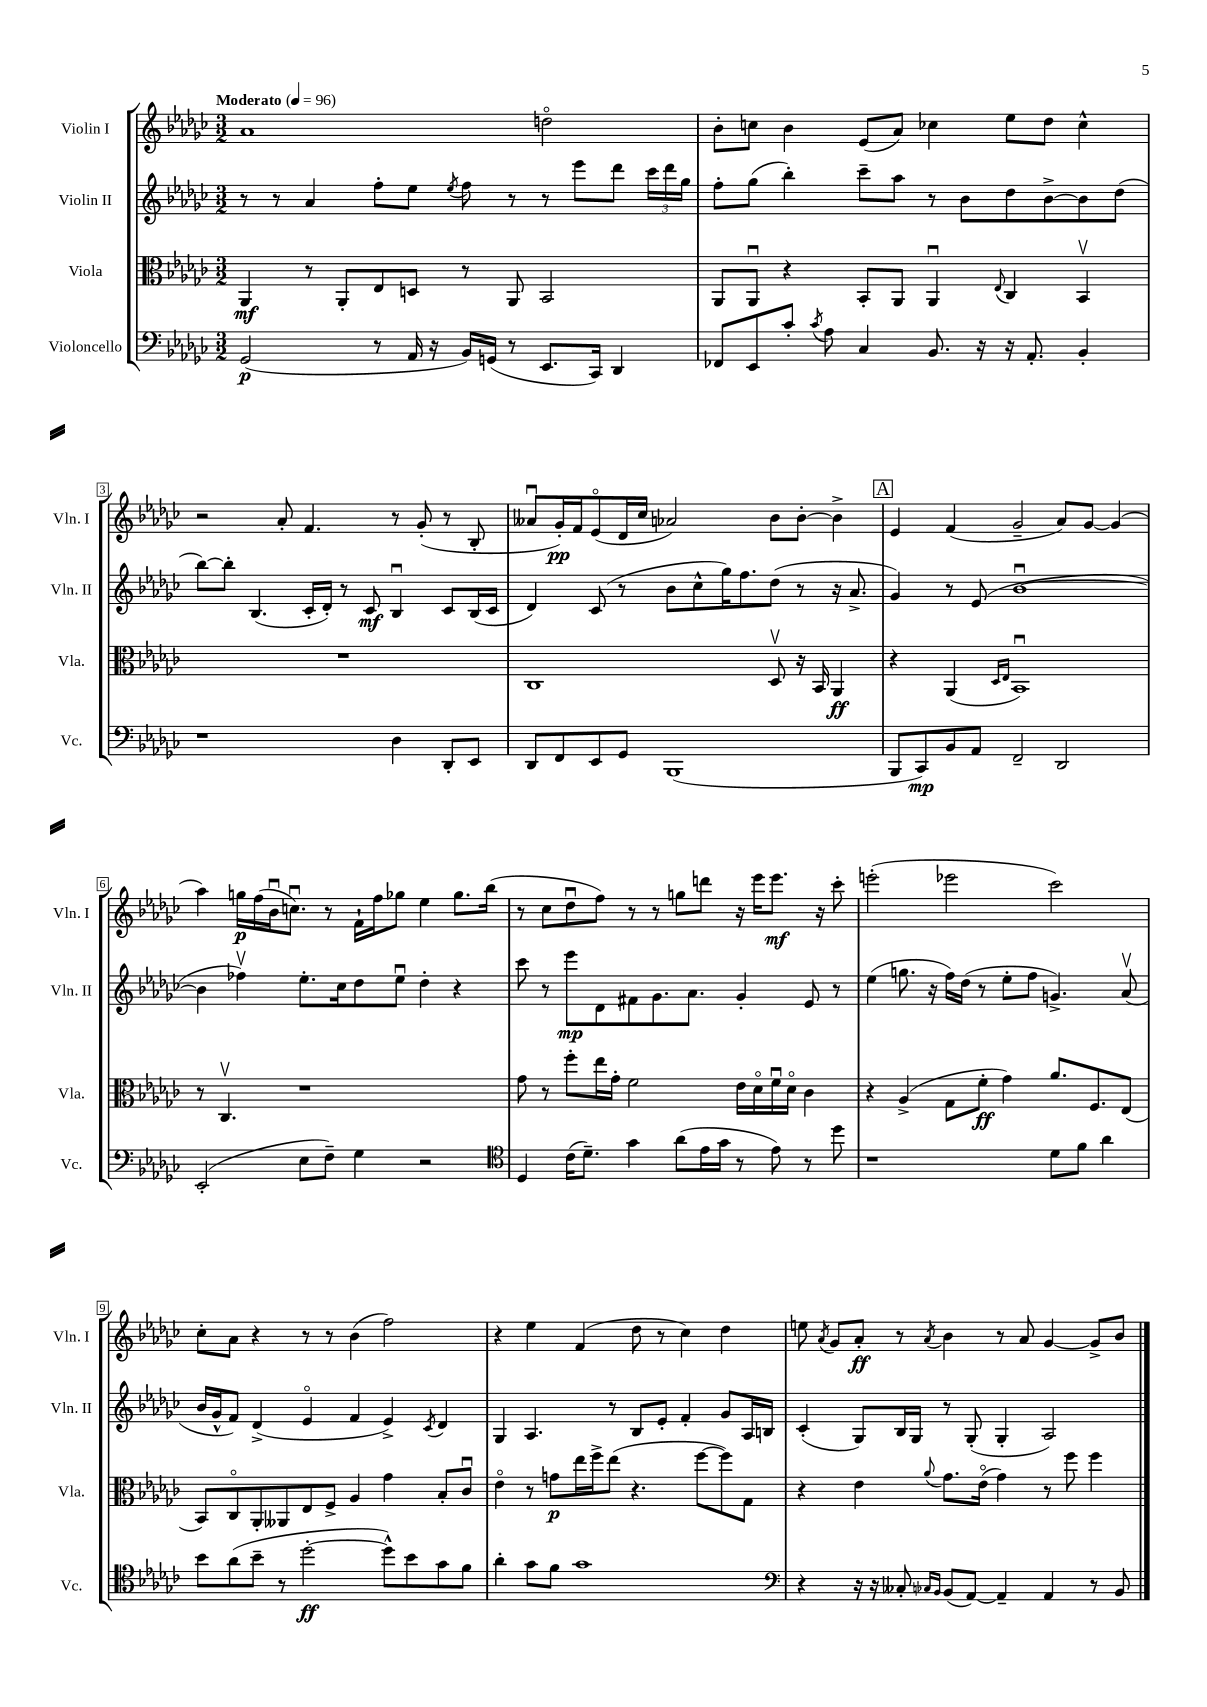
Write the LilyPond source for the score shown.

<<
\new StaffGroup <<
\new Staff = "s0" \with { instrumentName = "Violin I" shortInstrumentName = "Vln. I" } {
    \clef treble \key ges \major \numericTimeSignature \time 3/2 \tempo "Moderato" 4 = 96
    \autoBeamOff aes'1 d''2\flageolet |
    bes'8[-. c''8] bes'4 ees'8[( aes'8]) ces''4 ees''8[ des''8] ces''4-^ |
    r2 aes'8-. f'4. r8 ges'8-.( r8 bes8-. |
    aeses'8[\downbow ges'16-.\pp) f'16 ees'8\flageolet( des'16 ces''16] aes'2) bes'8[ bes'8]~-. bes'4-> |
    \mark \markup { \box "A" } ees'4 f'4( ges'2-- aes'8[) ges'8]~ ges'4( |
    aes''4) g''16[\p f''16( bes'16\downbow c''8.]\downbow) r8 f'16[-! f''16 ges''8] ees''4 ges''8.[ bes''16]( |
    r8 ces''8[ des''8\downbow f''8]) r8 r8 g''8[ d'''8] r16 ees'''16[ ees'''8.]\mf r16 ces'''8-. |
    e'''2-.( ees'''2 ces'''2) |
    ces''8[-. aes'8] r4 r8 r8 bes'4( f''2) |
    r4 ees''4 f'4( des''8 r8 ces''4) des''4 |
    e''8 \acciaccatura { aes'8 } ges'8[ aes'8]-.\ff r8 \acciaccatura { aes'8 } bes'4 r8 aes'8 ges'4~ ges'8[-> bes'8] \bar "|." |
}
\new Staff = "s1" \with { instrumentName = "Violin II" shortInstrumentName = "Vln. II" } {
    \clef treble \key ges \major \numericTimeSignature \time 3/2
    \autoBeamOff r8 r8 aes'4 f''8[-. ees''8] \acciaccatura { ees''8 } f''8 r8 r8 ees'''8[ des'''8] \tuplet 3/2 { ces'''16[ des'''16 ges''16] } |
    f''8[-. ges''8]( bes''4-.) ces'''8[-- aes''8] r8 bes'8[ des''8 bes'8~-> bes'8 des''8]( |
    bes''8[~) bes''8]-. bes4.( ces'16[-. des'16]-.) r8 ces'8\mf bes4\downbow ces'8[ bes16( ces'16] |
    des'4) ces'8( r8 bes'8[ ces''8-^ ges''16) f''8. des''8]( r8 r16 aes'8.-> |
    \mark \markup { \box "A" } ges'4) r8 ees'8( bes'1~\downbow |
    bes'4 fes''4\upbow) ees''8.[-. ces''16 des''8 ees''8]\downbow des''4-. r4 |
    ces'''8 r8 ees'''8[\mp des'8 fis'8 ges'8. aes'8.] ges'4-. ees'8 r8 |
    ees''4( g''8. r16 f''16[) des''16]( r8 ees''8[-. f''8] g'4.->) aes'8\upbow( |
    bes'16[ ges'16-^ f'8]) des'4->( ees'4\flageolet f'4 ees'4->) \acciaccatura { ces'8 } des'4 |
    ges4 aes4. r8 bes8[ ees'8]-. f'4-. ges'8[ aes16 b16] |
    ces'4-.( ges8[) bes16 ges16] r8 ges8-.( ges4-. aes2) \bar "|." |
}
\new Staff = "s2" \with { instrumentName = "Viola" shortInstrumentName = "Vla." } {
    \clef alto \key ges \major \numericTimeSignature \time 3/2
    \autoBeamOff aes,4\mf r8 aes,8[-. ees8 d8] r8 aes,8 bes,2 |
    aes,8[ aes,8]\downbow r4 bes,8[-. aes,8] aes,4\downbow \appoggiatura { ees8 } ces4 bes,4\upbow |
    R1. |
    ces1 des8\upbow r16 bes,16 aes,4\ff |
    \mark \markup { \box "A" } r4 aes,4( \grace { des16[ ees16] } bes,1\downbow) |
    r8 ces4.\upbow r1 |
    ges'8 r8 f''8[-. ees''16 ges'16]-. f'2 ees'16[ des'16\flageolet f'16\downbow des'16]\flageolet ces'4 |
    r4 aes4->( ges8[ f'8]-.\ff ges'4) aes'8.[ f8. ees8]( |
    bes,8[) ces8\flageolet aes,8-. aeses,8 ees8 f8]-> aes4 ges'4 bes8[-. ces'8]\downbow |
    ees'4\flageolet r8 g'8[\p ees''16 f''16-> ees''8]( r4. f''8[~ f''8) ges8] |
    r4 ees'4 \appoggiatura { aes'8 } ges'8.[ ees'16]\flageolet( ges'4) r8 f''8 f''4 \bar "|." |
}
\new Staff = "s3" \with { instrumentName = "Violoncello" shortInstrumentName = "Vc." } {
    \clef bass \key ges \major \numericTimeSignature \time 3/2
    \autoBeamOff ges,2\p( r8 aes,16 r16 bes,16[) g,16]( r8 ees,8.[ ces,16]) des,4 |
    fes,8[ ees,8 ces'8]-. \acciaccatura { ces'8 } aes8 ces4 bes,8. r16 r16 aes,8.-. bes,4-. |
    r1 des4 des,8[-. ees,8] |
    des,8[ f,8 ees,8 ges,8] bes,,1( |
    \mark \markup { \box "A" } bes,,8[ ces,8\mp) bes,8 aes,8] f,2-- des,2 |
    ees,2-.( ees8[ f8]--) ges4 r2 |
    \clef tenor des4 ces'16[( des'8.]--) ges'4 aes'8[( ees'16 ges'16] r8 ees'8) r8 des''8 |
    r1 des'8[ f'8] aes'4 |
    bes'8[ aes'8( bes'8]-- r8 des''2~-.\ff des''8[-^) bes'8 ges'8 f'8] |
    aes'4-. ges'8[ f'8] ges'1 |
    \clef bass r4 r16 r16 ceses8-. \grace { ces16[ bes,16] } bes,8[( aes,8]~) aes,4-- aes,4 r8 bes,8 \bar "|." |
}
>>
>>
\layout { \context { \Score \override BarNumber.stencil = #(make-stencil-boxer 0.1 0.3 ly:text-interface::print) } }
